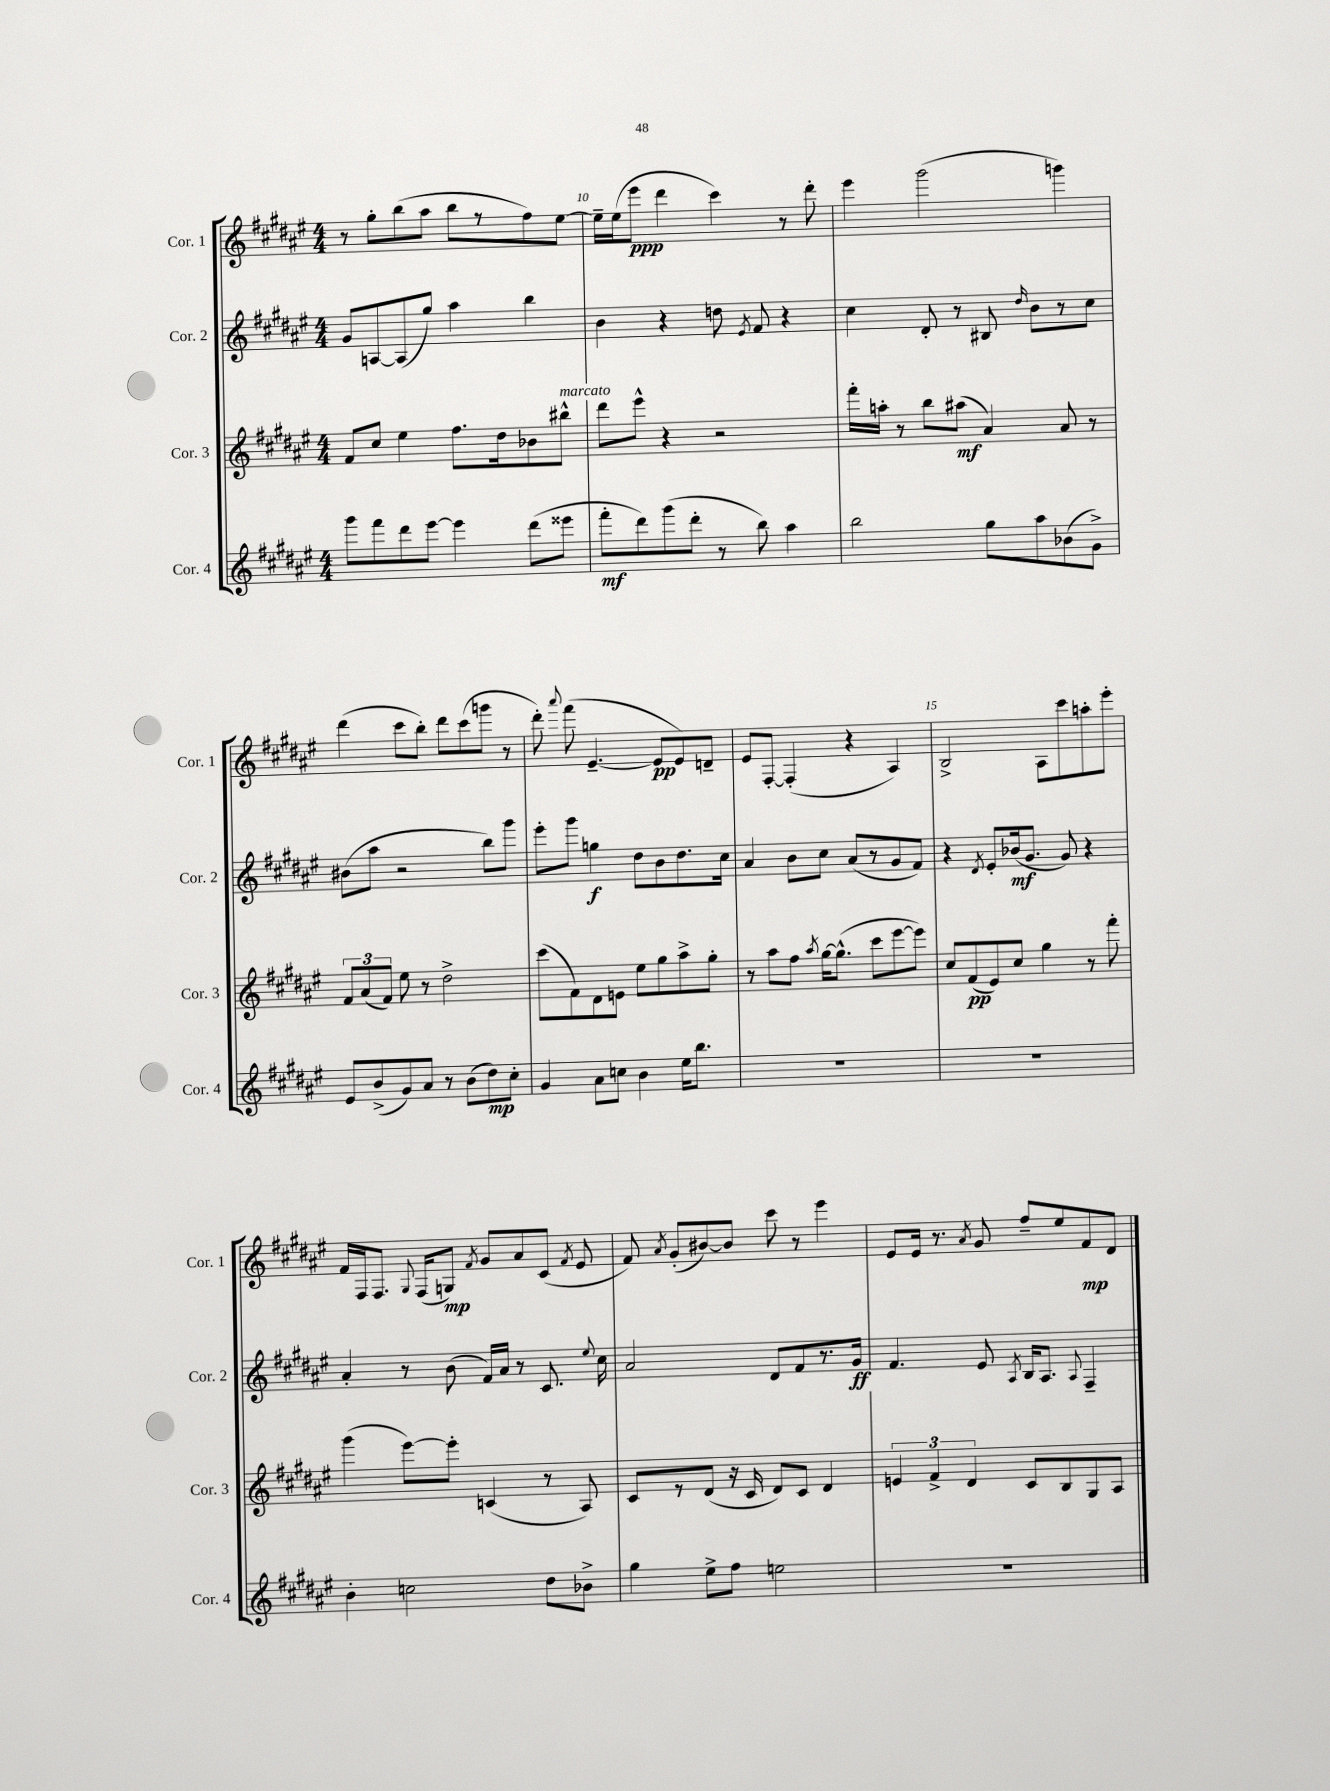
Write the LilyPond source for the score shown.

<<
\new StaffGroup <<
\new Staff = "s0" \with { instrumentName = "Cor. 1" shortInstrumentName = "Cor. 1" } {
    \clef treble \key fis \major \numericTimeSignature \time 4/4
    \autoBeamOff r8 gis''8[-. b''8( ais''8] b''8[ r8 fis''8) eis''8]~ |
    eis''16[-- eis''16( eis'''8]\ppp dis'''4 cis'''4) r8 dis'''8-. |
    eis'''4 gis'''2( g'''4) |
    dis'''4( cis'''8[ b''8]-.) dis'''8[ cis'''8( g'''8] r8 |
    dis'''8-.) \appoggiatura { ais'''8 } fis'''8( eis'4.~-- eis'8[\pp eis'8) d'8]-- |
    eis'8[ fis8]~-. fis4-.( r4 ais4) |
    b2-> ais8[ cis'''8 a''8-. eis'''8]-. |
    fis'16[ fis16 fis8.] \appoggiatura { gis8 } fis16[( g8]\mp) \acciaccatura { fis'8 } gis'8[ ais'8 cis'8]( \acciaccatura { fis'8 } eis'8 |
    fis'8) \acciaccatura { ais'8 } gis'8[-.( bis'8~) bis'8] cis'''8 r8 eis'''4 |
    eis'8[ eis'16] r8. \acciaccatura { ais'8 } gis'8 fis''8[-- eis''8 fis'8\mp dis'8] \bar "|." |
}
\new Staff = "s1" \with { instrumentName = "Cor. 2" shortInstrumentName = "Cor. 2" } {
    \clef treble \key fis \major \numericTimeSignature \time 4/4
    \autoBeamOff gis'8[ a8~ a8( gis''8]) ais''4 b''4 |
    b'4 r4 d''8 \acciaccatura { eis'8 } fis'8 r4 |
    cis''4 dis'8-. r8 bis8 \grace { dis''16 } b'8[ r8 cis''8] |
    bis'8[( ais''8] r2 b''8[) gis'''8] |
    eis'''8[-. gis'''8] g''4\f dis''8[ b'8 dis''8. cis''16] |
    ais'4 b'8[ cis''8] ais'8[( r8 gis'8 fis'8]) |
    r4 \acciaccatura { dis'8 } eis'8[-. bes'16\mf( gis'8.] gis'8) r4 |
    ais'4-. r8 b'8( fis'16[) ais'16] r8 cis'8. \appoggiatura { eis''8 } cis''16 |
    ais'2 dis'8[ fis'8 r8. gis'16]\ff |
    fis'4. eis'8 \acciaccatura { ais8 } b16[ ais8.] \appoggiatura { ais8 } fis4-- \bar "|." |
}
\new Staff = "s2" \with { instrumentName = "Cor. 3" shortInstrumentName = "Cor. 3" } {
    \clef treble \key fis \major \numericTimeSignature \time 4/4
    \autoBeamOff fis'8[ cis''8] eis''4 fis''8.[ dis''16 bes'8 bis''8]-^^\markup { \italic "marcato" } |
    dis'''8[ eis'''8]-^ r4 r2 |
    fis'''16[-. a''16]-. r8 b''8[ ais''8]\mf( ais'4) ais'8 r8 |
    \tuplet 3/2 { fis'8[ ais'8( fis'8]) } eis''8 r8 dis''2-> |
    cis'''8[( fis'8) dis'8 e'8] eis''8[ gis''8 ais''8-> gis''8]-. |
    r8 ais''8[ fis''8] \acciaccatura { ais''8 } gis''16[~ gis''8.]-^( cis'''8[ eis'''8~ eis'''8]) |
    cis''8[ fis'8\pp( eis'8) cis''8] gis''4 r8 fis'''8-. |
    gis'''4( eis'''8[~) eis'''8]-. c'4( r8 ais8) |
    cis'8[ r8 dis'8]( r16 cis'16 dis'8[) cis'8] dis'4 |
    \tuplet 3/2 { e'4 fis'4-> dis'4 } cis'8[ b8 gis8 ais8] \bar "|." |
}
\new Staff = "s3" \with { instrumentName = "Cor. 4" shortInstrumentName = "Cor. 4" } {
    \clef treble \key fis \major \numericTimeSignature \time 4/4
    \autoBeamOff gis'''8[ fis'''8 dis'''8 eis'''8]~ eis'''4 dis'''8[( eisis'''8] |
    fis'''8[-.\mf dis'''8) gis'''8( dis'''8]-. r8 b''8) ais''4 |
    b''2 gis''8[ ais''8 bes'8( gis'8]->) |
    eis'8[ b'8->( gis'8) ais'8] r8 b'8[( dis''8\mp) cis''8]-. |
    gis'4 ais'8[ c''8] b'4 eis''16[ b''8.] |
    R1 |
    R1 |
    b'4-. c''2 dis''8[ bes'8]-> |
    gis''4 eis''8[-> fis''8] e''2 |
    R1 \bar "|." |
}
>>
>>
\layout { \context { \Score currentBarNumber = #9 \override BarNumber.break-visibility = ##(#f #t #t) barNumberVisibility = #(every-nth-bar-number-visible 5) } }
